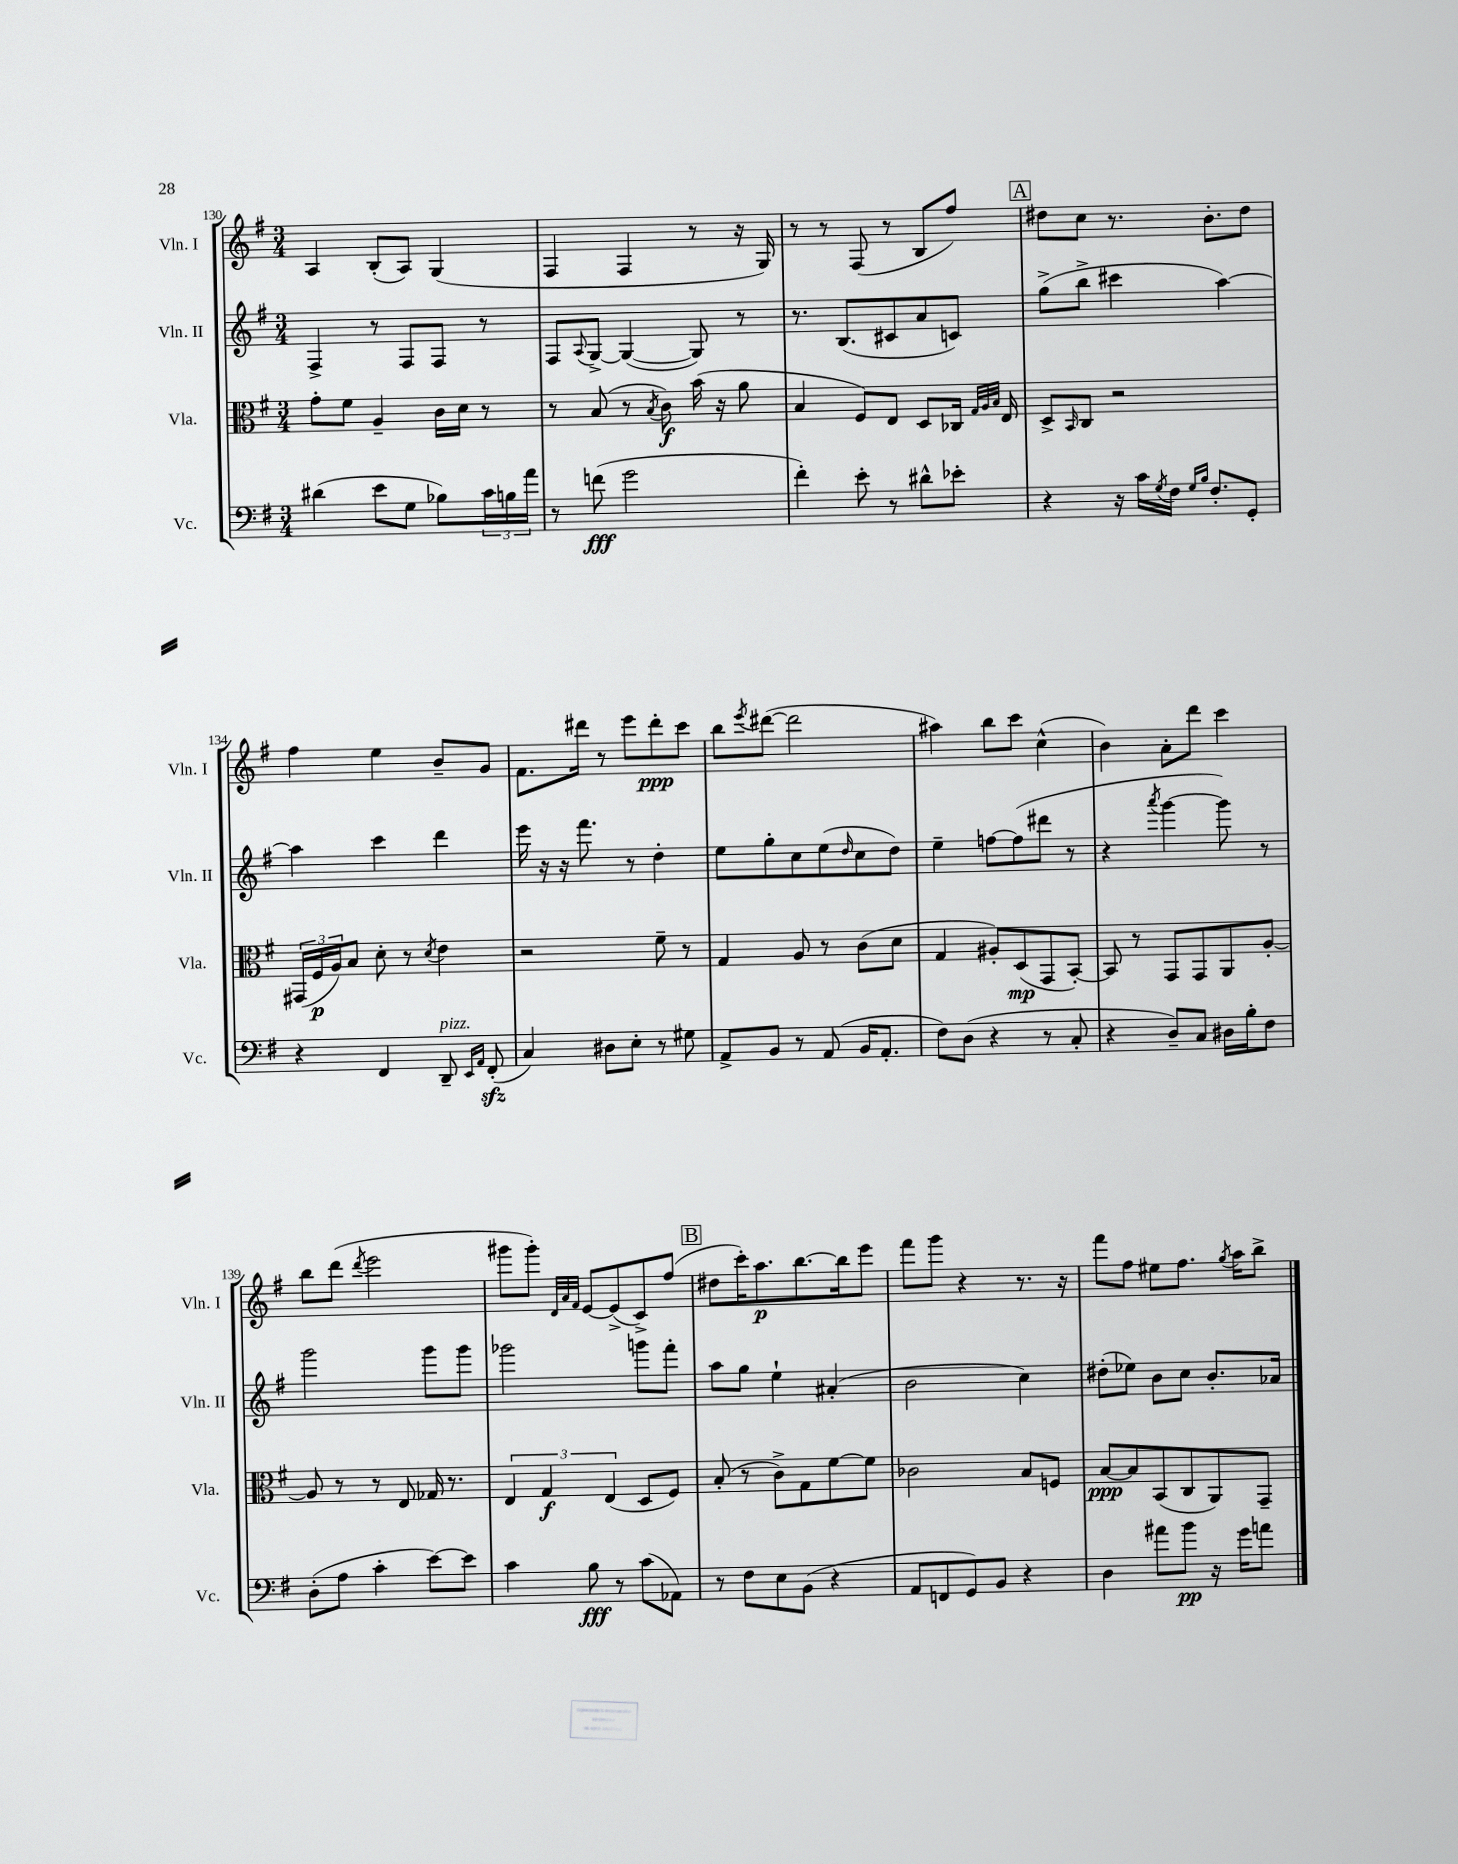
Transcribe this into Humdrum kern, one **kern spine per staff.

**kern	**dynam	**kern	**dynam	**kern	**kern	**dynam
*part4	*part4	*part3	*part3	*part2	*part1	*part1
*staff4	*staff4	*staff3	*staff3	*staff2	*staff1	*staff1
*I"Vc.	*	*I"Vla.	*	*I"Vln. II	*I"Vln. I	*
*I'Vc.	*	*I'Vla.	*	*I'Vln. II	*I'Vln. I	*
*clefF4	*	*clefC3	*	*clefG2	*clefG2	*
*k[f#]	*	*k[f#]	*	*k[f#]	*k[f#]	*
*M3/4	*	*M3/4	*	*M3/4	*M3/4	*
=130	=130	=130	=130	=130	=130	=130
(4d#X\	.	8g'\L	.	4F#^/	4A/	.
.	.	8f#\J	.	.	.	.
8e\L	.	4A~/	.	8r	(8B'/L	.
8G\J	.	.	.	8F#/L	8A/J)	.
8B-X\L)	.	16c\LL	.	8F#/J	(4G/	.
.	.	16d\JJ	.	.	.	.
24c\L	.	8r	.	8r	.	.
24Bn\	.	.	.	.	.	.
24a\JJ	.	.	.	.	.	.
=131	=131	=131	=131	=131	=131	=131
8r	.	8r	.	8F#/L	4F#/	.
.	.	.	.	8qqA/	.	.
(8fn\	fff	(8B/	.	[8G^/J	.	.
2g\	.	8r	.	(4G/_	4F#/	.
.	.	8qB/	.	.	.	.
.	.	8c\)	f	.	.	.
.	.	(16b\	.	8G/])	8r	.
.	.	16r	.	.	.	.
.	.	8a\	.	8r	16r	.
.	.	.	.	.	16G/)	.
=132	=132	=132	=132	=132	=132	=132
4f#'\)	.	4B/	.	8.r	8r	.
.	.	.	.	.	8r	.
.	.	.	.	(8.B/L	.	.
8e'\	.	8F#/L)	.	.	(8F#/	.
8r	.	8E/J	.	8c#X/	8r	.
8d#X^^\L	.	8D/L	.	8a/	8B/L	.
8e-X'\J	.	16C-X/Jk	.	8cn/J)	8ff#/J)	.
.	.	32qqG/LLL	.	.	.	.
.	.	32qqA/	.	.	.	.
.	.	32qqB/JJJ	.	.	.	.
.	.	16E/	.	.	.	.
!!LO:REH:place=s1:t=A
=133	=133	=133	=133	=133	=133	=133
4r	.	8D^/L	.	(8gg^\L	8dd#X\L	.
.	.	16qqBB/	.	.	.	.
.	.	8C/J	.	8bb^\J	8cc\J	.
16r	.	2r	.	4ccc#X\	8.r	.
16c\LL	.	.	.	.	.	.
8qG/	.	.	.	.	.	.
16F#\JJ	.	.	.	.	.	.
16qqG/LL	.	.	.	.	.	.
16qqB/JJ	.	.	.	.	.	.
8.F#'/L	.	.	.	.	8.b'\L	.
.	.	.	.	[4aa\)	.	.
8GG'/J	.	.	.	.	8dd#\J	.
!!LO:LB:g=z
=134	=134	=134	=134	=134	=134	=134
4r	.	(24GG#X/LL	.	4aa\]	4ff#\	.
.	.	24F#/	p	.	.	.
.	.	24A/J)	.	.	.	.
.	.	8B/J	.	.	.	.
4FF#/	.	8d'\	.	4ccc\	4ee\	.
.	.	8r	.	.	.	.
.	.	8qd/	.	.	.	.
!LO:TX:a:i:t=pizz.	!	!	!	!	!	!
8DD~/	.	4e\	.	4ddd\	8b~/L	.
16qqEE/LL	.	.	.	.	.	.
16qqAA/JJ	.	.	.	.	.	.
(8FF#zz'/	.	.	.	.	8g/J	.
=135	=135	=135	=135	=135	=135	=135
4C/)	.	2r	.	16eee\	8.f#\L	.
.	.	.	.	16r	.	.
.	.	.	.	16r	.	.
.	.	.	.	8.fff#\	16ddd#X\Jk	.
8D#X\L	.	.	.	.	8r	.
8E'\J	.	.	.	8r	8eee\L	.
8r	.	8f#~\	.	4dd'\	8ddd#'\	ppp
8G#X\	.	8r	.	.	8ccc\J	.
=136	=136	=136	=136	=136	=136	=136
8AA^/L	.	4G/	.	8ee\L	8bb\L	.
.	.	.	.	.	8qeee/	.
8BB/J	.	.	.	8gg'\	([8ddd#X\J	.
8r	.	8A/	.	8cc\	2ddd#\]	.
(8AA/	.	8r	.	(8ee\	.	.
.	.	.	.	16qqdd/	.	.
16BB/KL	.	(8c\L	.	8cc\	.	.
8.AA'/J	.	.	.	.	.	.
.	.	8d\J	.	8dd\J)	.	.
=137	=137	=137	=137	=137	=137	=137
8F#\L)	.	4G/	.	4ee~\	4aa#X\)	.
(8D\J	.	.	.	.	.	.
4r	.	8A#X'/L)	.	[8ffn\L	8bb\L	.
.	.	(8D/	mp	(8ff\]	8ccc\J	.
8r	.	8GG/	.	8ddd#X\J	(4cc^^\	.
8C'/	.	[8BB'/J)	.	8r	.	.
=138	=138	=138	=138	=138	=138	=138
4r	.	8BB/]	.	4r	4b\)	.
.	.	8r	.	.	.	.
.	.	.	.	8qaaa/	.	.
8D~/L)	.	8GG/L	.	[4ggg\	8a'\L	.
8C/J	.	8GG/	.	.	8ddd\J	.
16D#X\LL	.	8AA/	.	8ggg\])	4ccc\	.
16B'\J	.	.	.	.	.	.
8F#\J	.	[8A'/J	.	8r	.	.
!!LO:LB:g=z
=139	=139	=139	=139	=139	=139	=139
(8D'\L	.	8A/]	.	2ggg\	8bb\L	.
8A\J	.	8r	.	.	(8ddd\J	.
.	.	.	.	.	8qddd/	.
4c'\	.	8r	.	.	2eee\	.
.	.	8E/	.	.	.	.
[8e\L)	.	16G-X/	.	8ggg\L	.	.
.	.	8.r	.	.	.	.
8e\J]	.	.	.	8ggg\J	.	.
=140	=140	=140	=140	=140	=140	=140
4c\	.	6E/	.	2ggg-X\	8ggg#X\L	.
.	.	.	.	.	8ggg#'\J)	.
.	.	6G/	f	.	.	.
.	.	.	.	.	32qqd/LLL	.
.	.	.	.	.	32qqa/	.
.	.	.	.	.	32qqf#/JJJ	.
8B\	fff	.	.	.	[8e/L	.
.	.	(6E/	.	.	.	.
8r	.	.	.	.	(8e^/]	.
(8c\L	.	8D/L	.	8gggn\L	8c^/)	.
8AA-X\J)	.	8F#/J)	.	8fff#'\J	(8ff#/J	.
!!LO:REH:place=s1:t=B
=141	=141	=141	=141	=141	=141	=141
8r	.	(8B'/	.	8aa\L	8dd#X\L	.
8F#\L	.	8r	.	8gg\J	16ccc'\K)	.
.	.	.	.	.	8.aa\	p
8E\	.	8c^\L)	.	4ee`\	.	.
(8BB\J	.	8G\	.	.	[8.bb\	.
4r	.	[8f#\	.	(4a#X'/	.	.
.	.	.	.	.	16bb\k]	.
.	.	8f#\J]	.	.	8eee\J	.
=142	=142	=142	=142	=142	=142	=142
8AA/L	.	2c-X\	.	2b\	8fff#\L	.
8FFn/	.	.	.	.	8ggg\J	.
8GG/)	.	.	.	.	4r	.
8BB/J	.	.	.	.	.	.
4r	.	8B/L	.	4cc\)	8.r	.
.	.	8Fn/J	.	.	.	.
.	.	.	.	.	16r	.
=143	=143	=143	=143	=143	=143	=143
4D\	.	[8B/L	ppp	(8dd#X'\L	8fff#\L	.
.	.	8B/]	.	8ee-X\J)	8ff#\J	.
8a#X\L	.	(8BB/	.	8b\L	8ee#X\L	.
8b\J	pp	8C/	.	8cc\J	8.ff#\J	.
16r	.	8AA/)	.	8.b'/L	.	.
.	.	.	.	.	8qgg/	.
16g\KL	.	.	.	.	16aa\KL	.
8an\J	.	8GG~/J	.	.	8bb^\J	.
.	.	.	.	16a-X/Jk	.	.
==	==	==	==	==	==	==
*-	*-	*-	*-	*-	*-	*-
